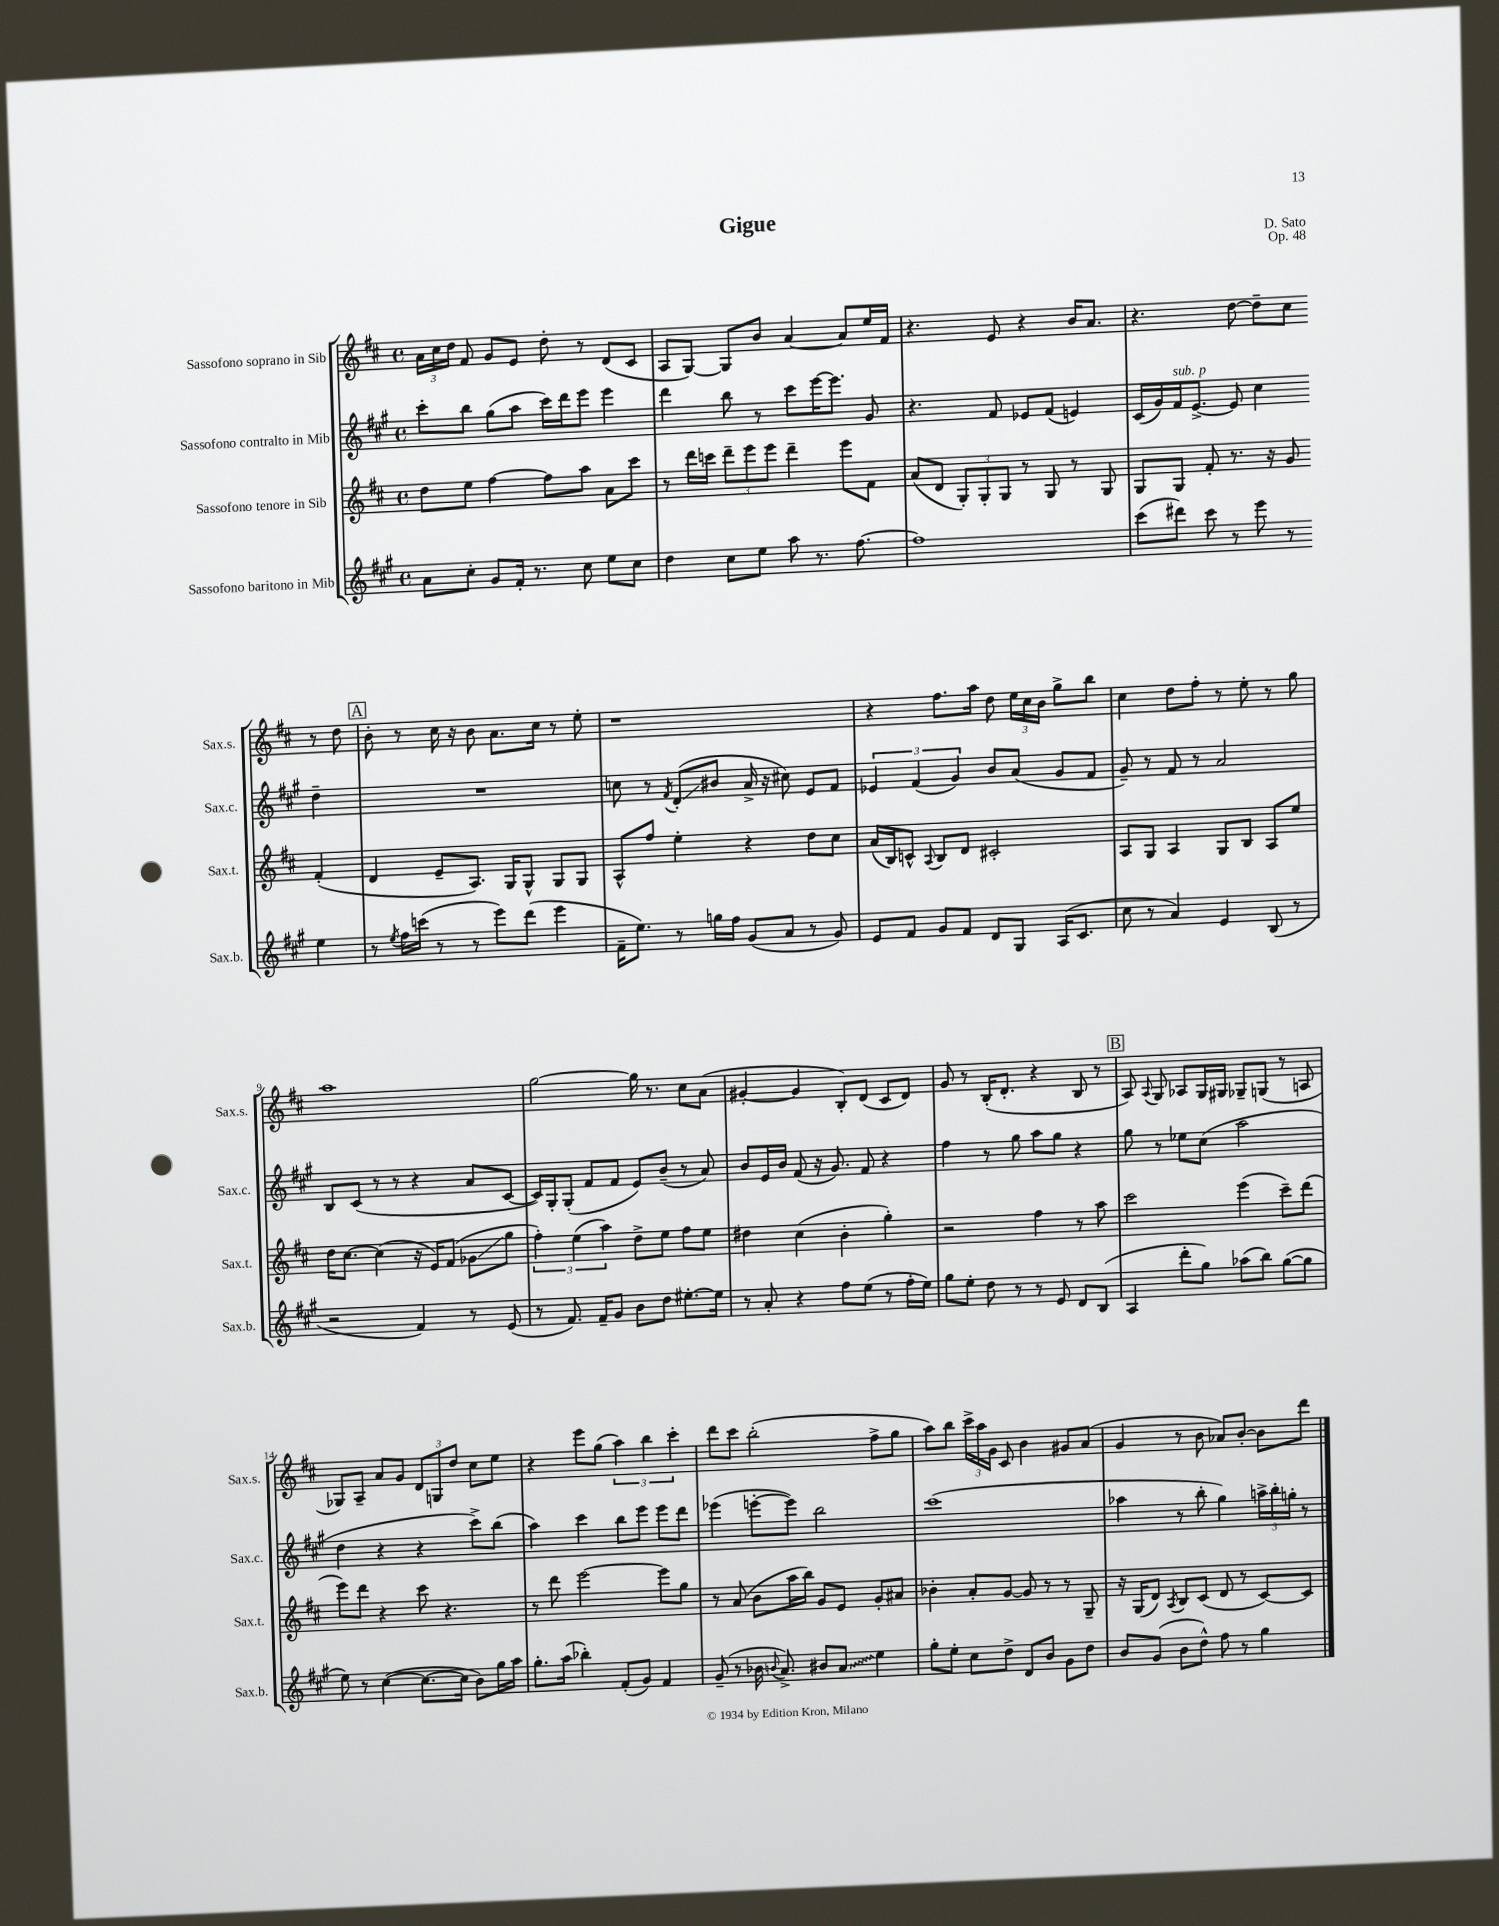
\header { title = "Gigue" composer = "D. Sato" opus = "Op. 48" }
<<
\new StaffGroup <<
\new Staff = "s0" \with { instrumentName = "Sassofono soprano in Sib" shortInstrumentName = "Sax.s." } {
    \clef treble \key d \major \defaultTimeSignature \time 4/4
    \autoBeamOff \tuplet 3/2 { a'16[ cis''16 d''16] } fis'8 g'8[ e'8] d''8-. r8 d'8[( cis'8] |
    a8[ g8]~) g8[ b'8] a'4~ a'8[ e''16 fis'16] |
    r4. e'8 r4 b'16[ a'8.] |
    r4. d''8~ d''8[-- cis''8] r8 d''8 |
    \mark \markup { \box "A" } b'8-. r8 cis''16 r16 b'8 a'8.[ cis''16] r8 e''8-. |
    r1 |
    r4 fis''8.[ a''16] d''8 \tuplet 3/2 { e''16[ cis''16 b'16] } g''8[-> b''8] |
    cis''4 d''8[ fis''8]-. r8 e''8-. r8 g''8 |
    a''1 |
    g''2~ g''16 r8. cis''8[ a'8]( |
    gis'4~-. gis'4 b8[-.) d'8]( cis'8[ d'8]) |
    g'8 r8 b16[-.( d'8.]-. r4 b8 r8 |
    \mark \markup { \box "B" } a8) \appoggiatura { a8 } g8 aes8[ g16 gis16] ges8[-- g8]( r8 a8 |
    ges8[) a8]-- a'8[ g'8] \tuplet 3/2 { d'8[ g8 d''8] } cis''8[ e''8] |
    r4 e'''8[ g''8]( \tuplet 3/2 { a''4) b''4 cis'''4-. } |
    d'''8[ cis'''8] b''2-.( fis''8[-> g''8] |
    a''8[) b''8] \tuplet 3/2 { cis'''16[-> a''16 g'16] } cis'8 b'4 gis'8[ a'8]( |
    g'4 r8 b'8 aes'8[) b'8]~-. b'8[ d'''8] \bar "|." |
}
\new Staff = "s1" \with { instrumentName = "Sassofono contralto in Mib" shortInstrumentName = "Sax.c." } {
    \clef treble \key a \major \defaultTimeSignature \time 4/4
    \autoBeamOff cis'''8[-. b''8] gis''8[( a''8] cis'''16[) d'''16 e'''8] e'''4 |
    d'''4 b''8 r8 cis'''8[ e'''16~ e'''8.] gis'8 |
    r4. fis'8 ees'8[ fis'8]( e'4) |
    cis'16[( gis'16) fis'16^\markup { \italic "sub. p" } e'8.]~-> e'8 cis''4 d''4-- |
    \mark \markup { \box "A" } R1 |
    c''8 r8 \acciaccatura { fis'8 } d'8[-.\glissando( bis'8] a'16-> r16 cis''8) e'8[ fis'8] |
    \tuplet 3/2 { ees'4 fis'4( gis'4) } b'8[ a'8]( gis'8[ fis'8] |
    gis'8--) r8 fis'8 r8 a'2 |
    b8[ cis'8]( r8 r8 r4 a'8[ cis'8]~ |
    cis'16[) gis16-. gis8]-.( fis'8[ fis'8] e'8[) b'8]--( r8 a'8) |
    b'8[ e'16 b'16] fis'8( r16 gis'8.) fis'8 r4 |
    fis''4 r8 gis''8 a''8[ gis''8] r4 |
    \mark \markup { \box "B" } gis''8 r8 ees''8[ cis''8]( a''2 |
    d''4 r4 r4 cis'''8[->) b''8]( |
    a''4) cis'''4 b''8[ e'''8] e'''8[ d'''8] |
    ees'''4( e'''8[~-. e'''8]) b''2 |
    cis'''1( |
    aes''4 r8 b''8-. gis''4) \tuplet 3/2 { a''16[-> b''16-. g''16]-. } r8 \bar "|." |
}
\new Staff = "s2" \with { instrumentName = "Sassofono tenore in Sib" shortInstrumentName = "Sax.t." } {
    \clef treble \key d \major \defaultTimeSignature \time 4/4
    \autoBeamOff d''8[ e''8] fis''4~ fis''8[ a''8] a'8[ cis'''8] |
    r8 d'''16[ c'''16] \tuplet 3/2 { d'''8[-- e'''8 e'''8] } d'''4-- e'''8[ fis'8] |
    a'8[( d'8] \tuplet 3/2 { g8[-.) g8-. g8] } r8 g8 r8 g8 |
    g8[ g8] fis'8-. r8. r16 g'8 fis'4-.( |
    \mark \markup { \box "A" } d'4 e'8[-- a8.]) g16[ g8]-^ g8[ g8] |
    a8[-^ fis''8] e''4-. r4 d''8[ cis''8] |
    a'16[( b16) c'8]-^ \appoggiatura { a8 } b8[ d'8] cis'2-. |
    a8[ g8] a4 g8[ b8] a8[ e''8] |
    d''16[ cis''8.]~ cis''4( r16 e'16[) fis'8]( ges'8[\glissando g''8] |
    \tuplet 3/2 { fis''4-.) e''4( a''4) } d''8[-> e''8] fis''8[ e''8] |
    dis''4 cis''4( b'4-. g''4-.) |
    r2 fis''4 r8 a''8 |
    \mark \markup { \box "B" } cis'''2 e'''4( cis'''8[--) d'''8]( |
    e'''8[) d'''8] r4 cis'''8 r4. |
    r8 d'''8 e'''2~ e'''8[ g''8] |
    r8 a'8( b'8[ a''16 b''16]) g'8[ e'8] g'8[-. ais'8] |
    bes'4-. a'8[-. g'8]~ g'8 r8 r8 g8-- |
    r16 g16[( d'8]) \acciaccatura { a8 } b8[ cis'8]( d'8 r8 cis'8[~) cis'8] \bar "|." |
}
\new Staff = "s3" \with { instrumentName = "Sassofono baritono in Mib" shortInstrumentName = "Sax.b." } {
    \clef treble \key a \major \defaultTimeSignature \time 4/4
    \autoBeamOff a'8[ cis''8]-. gis'8[ fis'16]-. r8. cis''8 e''8[ cis''8] |
    d''4 cis''8[ e''8] a''8 r8. fis''8.~ |
    fis''1 |
    cis'''8[( dis'''8]) cis'''8 r8 e'''8 r8 e''4 |
    \mark \markup { \box "A" } r8 \acciaccatura { e''8 } fis''16[ c'''16]( r8 r8 e'''8[) d'''8]( e'''4 |
    fis'16[-- e''8.]) r8 g''16[ fis''16] gis'8[( a'8] r8 gis'8) |
    e'8[ fis'8] gis'8[ fis'8] d'8[ gis8] a16[( cis'8.] |
    cis''8 r8 a'4) e'4 b8( r8 |
    r2 fis'4) r8 e'8( |
    r8 fis'8.) fis'16[-- gis'8] b'8[ d''8] eis''8.[~-. eis''16] |
    r8 a'8-. r4 fis''8[ e''8]( r8 fis''16[-. e''16]) |
    gis''8[ e''8]-. d''8 r8 r8 e'8 d'8[ b8]( |
    \mark \markup { \box "B" } a4 d'''8[-. gis''8]) aes''8[( b''8]) gis''8[~( gis''8] |
    e''8) r8 cis''4~( cis''8.[~ cis''16] b'8[) gis''16 a''16] |
    gis''8.[-. a''16]( bes''4-.) fis'8[-.( gis'8]) fis'4 |
    gis'8--( r8 bes'16 \appoggiatura { b'8 } a'8.->) bis'8[ \once \override Glissando.style = #'zigzag a'8]\glissando e''4 |
    gis''8[-. e''8]-. cis''8[ d''8]-> d'8[ b'8] gis'8[ d''8] |
    b'8[ gis'8]( b'8[ d''8]-^) fis''8 r8 gis''4 \bar "|." |
}
>>
>>
